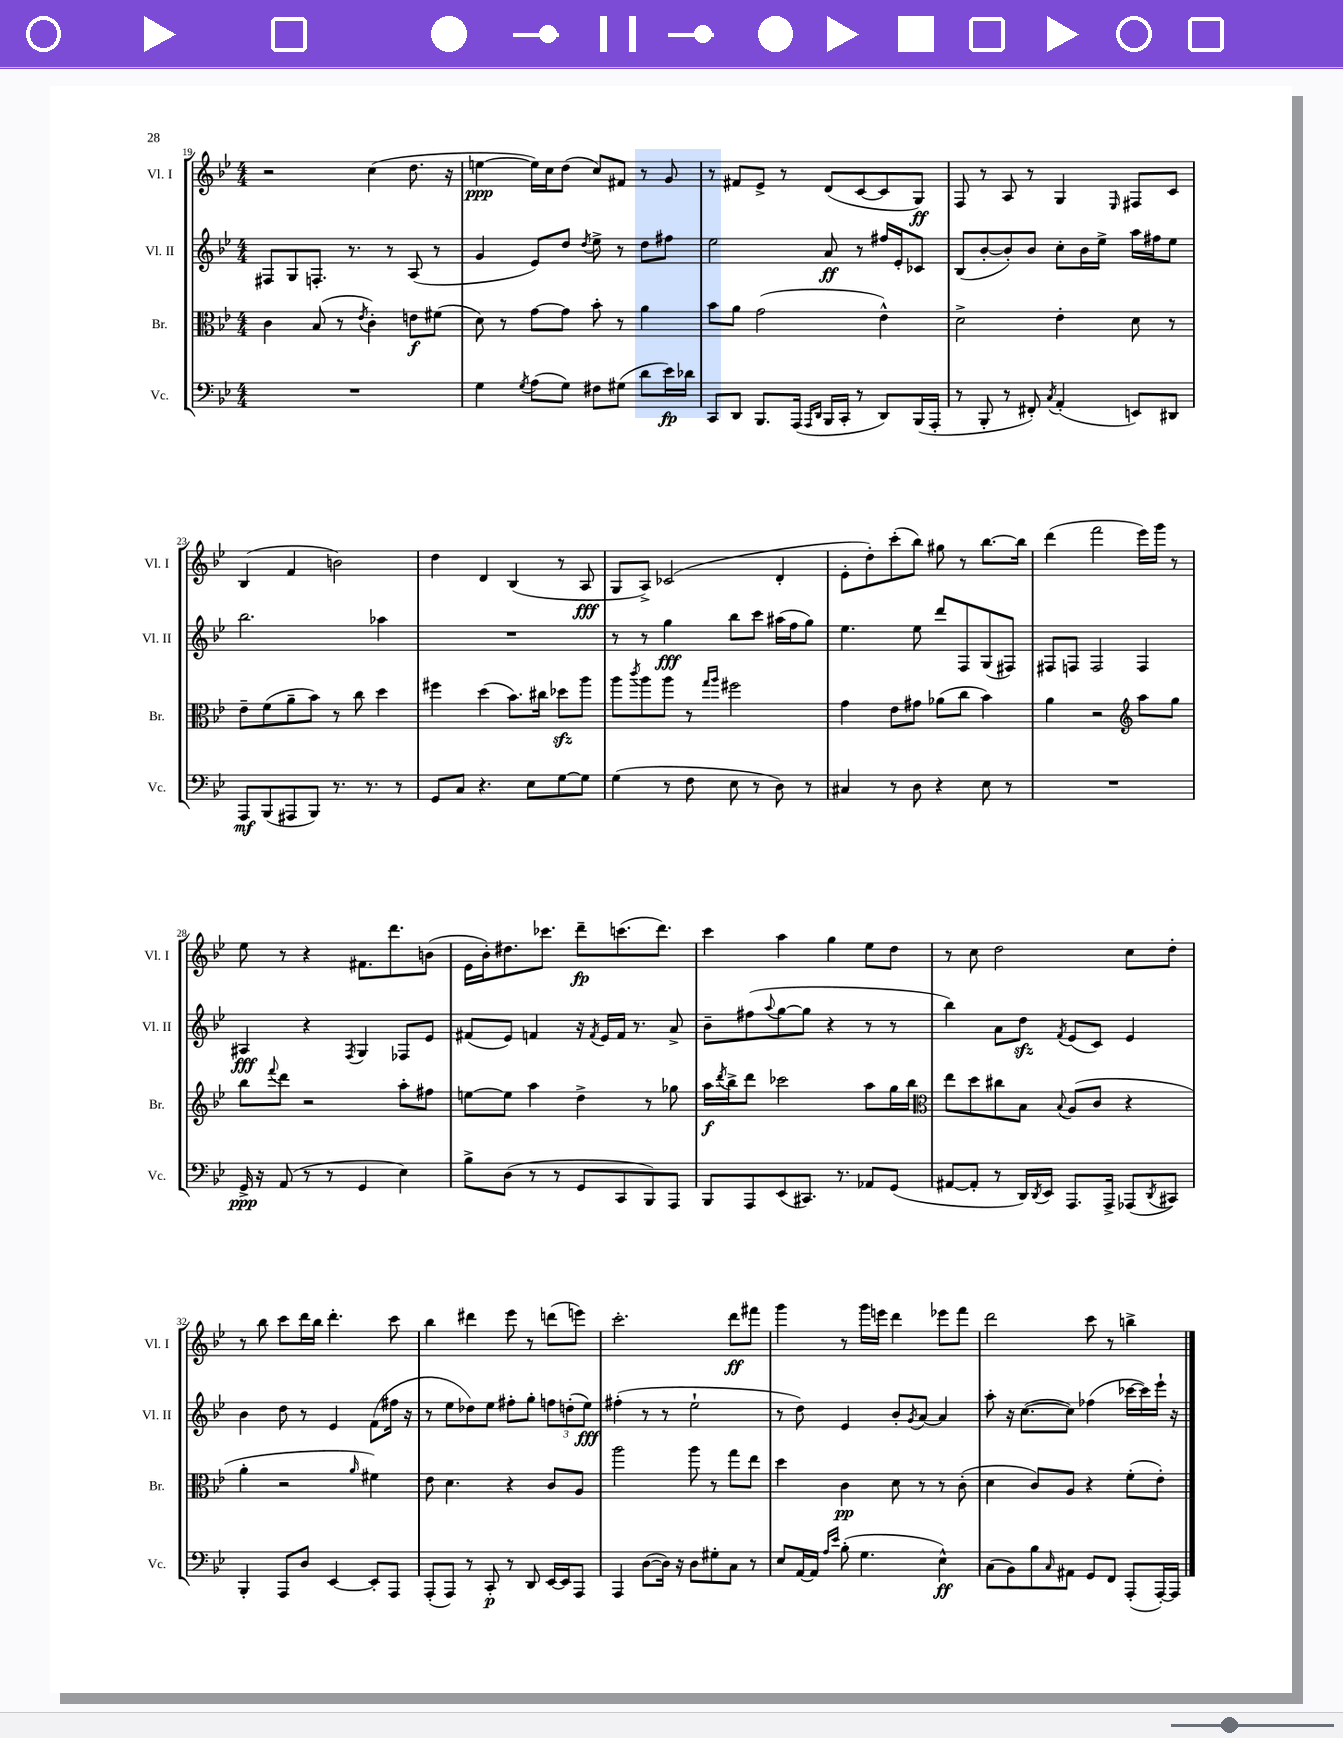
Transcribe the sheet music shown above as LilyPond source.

<<
\new StaffGroup <<
\new Staff = "s0" \with { instrumentName = "Vl. I" shortInstrumentName = "Vl. I" } {
    \clef treble \key bes \major \numericTimeSignature \time 4/4
    r2 c''4( d''8. r16 |
    e''4~\ppp e''16) c''16 d''8( c''8) fis'8 r8 g'8 |
    r8 fis'8 ees'8-> r8 d'8( c'8~ c'8 g8\ff) |
    f8 r8 a8 r8 g4 \grace { ees16 } fis8 c'8 |
    bes4( f'4 b'2) |
    d''4 d'4 bes4( r8 a8\fff |
    g8 a8->) ces'2( d'4-. |
    ees'8-. d''8-.) c'''8-.( bes''8) gis''8 r8 bes''8.~ bes''16 |
    d'''4( f'''2 ees'''16) g'''16 r8 |
    ees''8 r8 r4 fis'8. d'''8. b'8( |
    ees'16 bes'16-.) dis''8. ces'''8. d'''8--\fp c'''8.( d'''8.) |
    c'''4 a''4 g''4 ees''8 d''8 |
    r8 c''8 d''2 c''8 d''8-. |
    r8 bes''8 c'''8 d'''16 bes''16 d'''4.-. c'''8 |
    bes''4 dis'''4 ees'''8 r8 d'''8( e'''8) |
    c'''2.-. d'''8\ff fis'''8 |
    g'''4 r8 g'''16 e'''16 d'''4 ees'''8 f'''8 |
    d'''2 c'''8 r8 b''4-> \bar "|." |
}
\new Staff = "s1" \with { instrumentName = "Vl. II" shortInstrumentName = "Vl. II" } {
    \clef treble \key bes \major \numericTimeSignature \time 4/4
    fis8 g8 f8.-. r8. r8 a8( r8 |
    g'4 ees'8) d''8 \acciaccatura { d''8 } ees''8-> r8 d''8 fis''8 |
    ees''2 a'8\ff r8 fis''16 ees'16-. ces'8 |
    bes8( bes'8~-. bes'8-.) bes'8 c''8-. bes'16 ees''16-> a''16 fis''16 ees''8 |
    bes''2. aes''4 |
    R1 |
    r8 r8 g''4\fff bes''8 c'''8 ais''16( f''16 g''8) |
    ees''4. ees''8 d'''8 f8 g8( fis8) |
    fis8 f8 f2 f4 |
    ais4\fff r4 \acciaccatura { f8 } g4 fes8 ees'8 |
    fis'8( ees'8) f'4 r16 \acciaccatura { f'8 } ees'16 f'16 r8. a'8-> |
    bes'8-- fis''8( \appoggiatura { a''8 } g''8~ g''8 r4 r8 r8 |
    bes''4) a'8 d''8\sfz \acciaccatura { f'8 } ees'8( c'8) ees'4 |
    bes'4 d''8 r8 ees'4 f'8( fis''16 r16 |
    r8 ees''8 des''8) ees''8 fis''8-. g''8-. \tuplet 3/2 { f''8 d''8-.( ees''8\fff) } |
    fis''4-.( r8 r8 ees''2-! |
    r8 d''8) ees'4 bes'8-. \acciaccatura { g'8 } a'8~ a'4 |
    a''8-. r16 c''8.~( c''8) fes''4( ces'''16~ ces'''16) ees'''16-! r16 \bar "|." |
}
\new Staff = "s2" \with { instrumentName = "Br." shortInstrumentName = "Br." } {
    \clef alto \key bes \major \numericTimeSignature \time 4/4
    c'4 bes8( r8 \acciaccatura { ees'8 } c'4-.) e'8\f fis'8( |
    d'8) r8 g'8~ g'8 bes'8-. r8 a'4 |
    bes'8 a'8 g'2( ees'4-^) |
    d'2-> ees'4-. d'8 r8 |
    ees'8-- f'8( a'8-- bes'8) r8 c''8 d''4 |
    fis''4 d''4( bes'8.) cis''16 des''8\sfz a''8 |
    a''8 \acciaccatura { c'''8 } a''8 a''8 r8 \grace { g''16 a''16 } fis''2 |
    g'4 ees'8 gis'8 aes'8( c''8 bes'4) |
    a'4 r2 \clef treble a''8 g''8 |
    bes''8 \appoggiatura { f'''8 } d'''8 r2 a''8-. fis''8 |
    e''8~ e''8 a''4 d''4-> r8 ges''8 |
    a''16\f \acciaccatura { d'''8 } bes''16-> d'''8 ces'''2 a''8 g''16 bes''16 |
    \clef alto ees''8 d''8 cis''8 bes8 \appoggiatura { bes8 } a8( c'8 r4 |
    a'4-. r2 \grace { a'16 } fis'4) |
    ees'8 d'4. r4 c'8 a8 |
    a''2 a''8 r8 g''8 ees''8 |
    d''4 c'4\pp d'8 r8 r8 c'8-.( |
    d'4 c'8) a8 r4 f'8-.( ees'8-.) \bar "|." |
}
\new Staff = "s3" \with { instrumentName = "Vc." shortInstrumentName = "Vc." } {
    \clef bass \key bes \major \numericTimeSignature \time 4/4
    R1 |
    g4 \acciaccatura { g8 } a8( g8) fis8 gis8( d'8 ees'16\fp) des'16 |
    c,8 d,8 bes,,8. a,,16( \grace { a,,16 d,16 } bes,,16 c,16-. r8 d,8) bes,,16( a,,16-. |
    r8 bes,,8-. r8 fis,8-.) \acciaccatura { c8 } a,4-.( e,8) dis,8 |
    a,,8\mf bes,,8( ais,,8 bes,,8) r8. r8. r8 |
    g,8 c8 r4. ees8 g8~ g8 |
    g4( r8 f8 ees8 r8 d8) r8 |
    cis4 r8 d8 r4 ees8 r8 |
    R1 |
    g,16->\ppp r16 a,8( r8 r8 g,4 ees4) |
    bes8-> d8( r8 r8 g,8 c,8 bes,,8) a,,8 |
    bes,,8 a,,8 ees,8( cis,8.) r8. aes,8 g,8( |
    ais,8~ ais,8-. r8 d,16) \acciaccatura { d,8 } ees,16 a,,8. a,,16-> aes,,8( \acciaccatura { d,8 } cis,8) |
    bes,,4-. a,,8 d8 ees,4~ ees,8-. a,,8 |
    a,,8-.( a,,8) r8 c,8-.\p r8 d,8 ees,16~ ees,16 a,,8 |
    a,,4 d8~( d16) r16 d8 gis8-. c8 r8 |
    ees8 a,16~ a,16 \grace { a16 ees'16 } bes8-.( g4. ees4-^\ff) |
    c8( bes,8) bes8 \grace { c16 } ais,8 g,8 f,8 a,,8-.( a,,16~-.) a,,16 \bar "|." |
}
>>
>>
\layout { \context { \Score currentBarNumber = #19 } }
